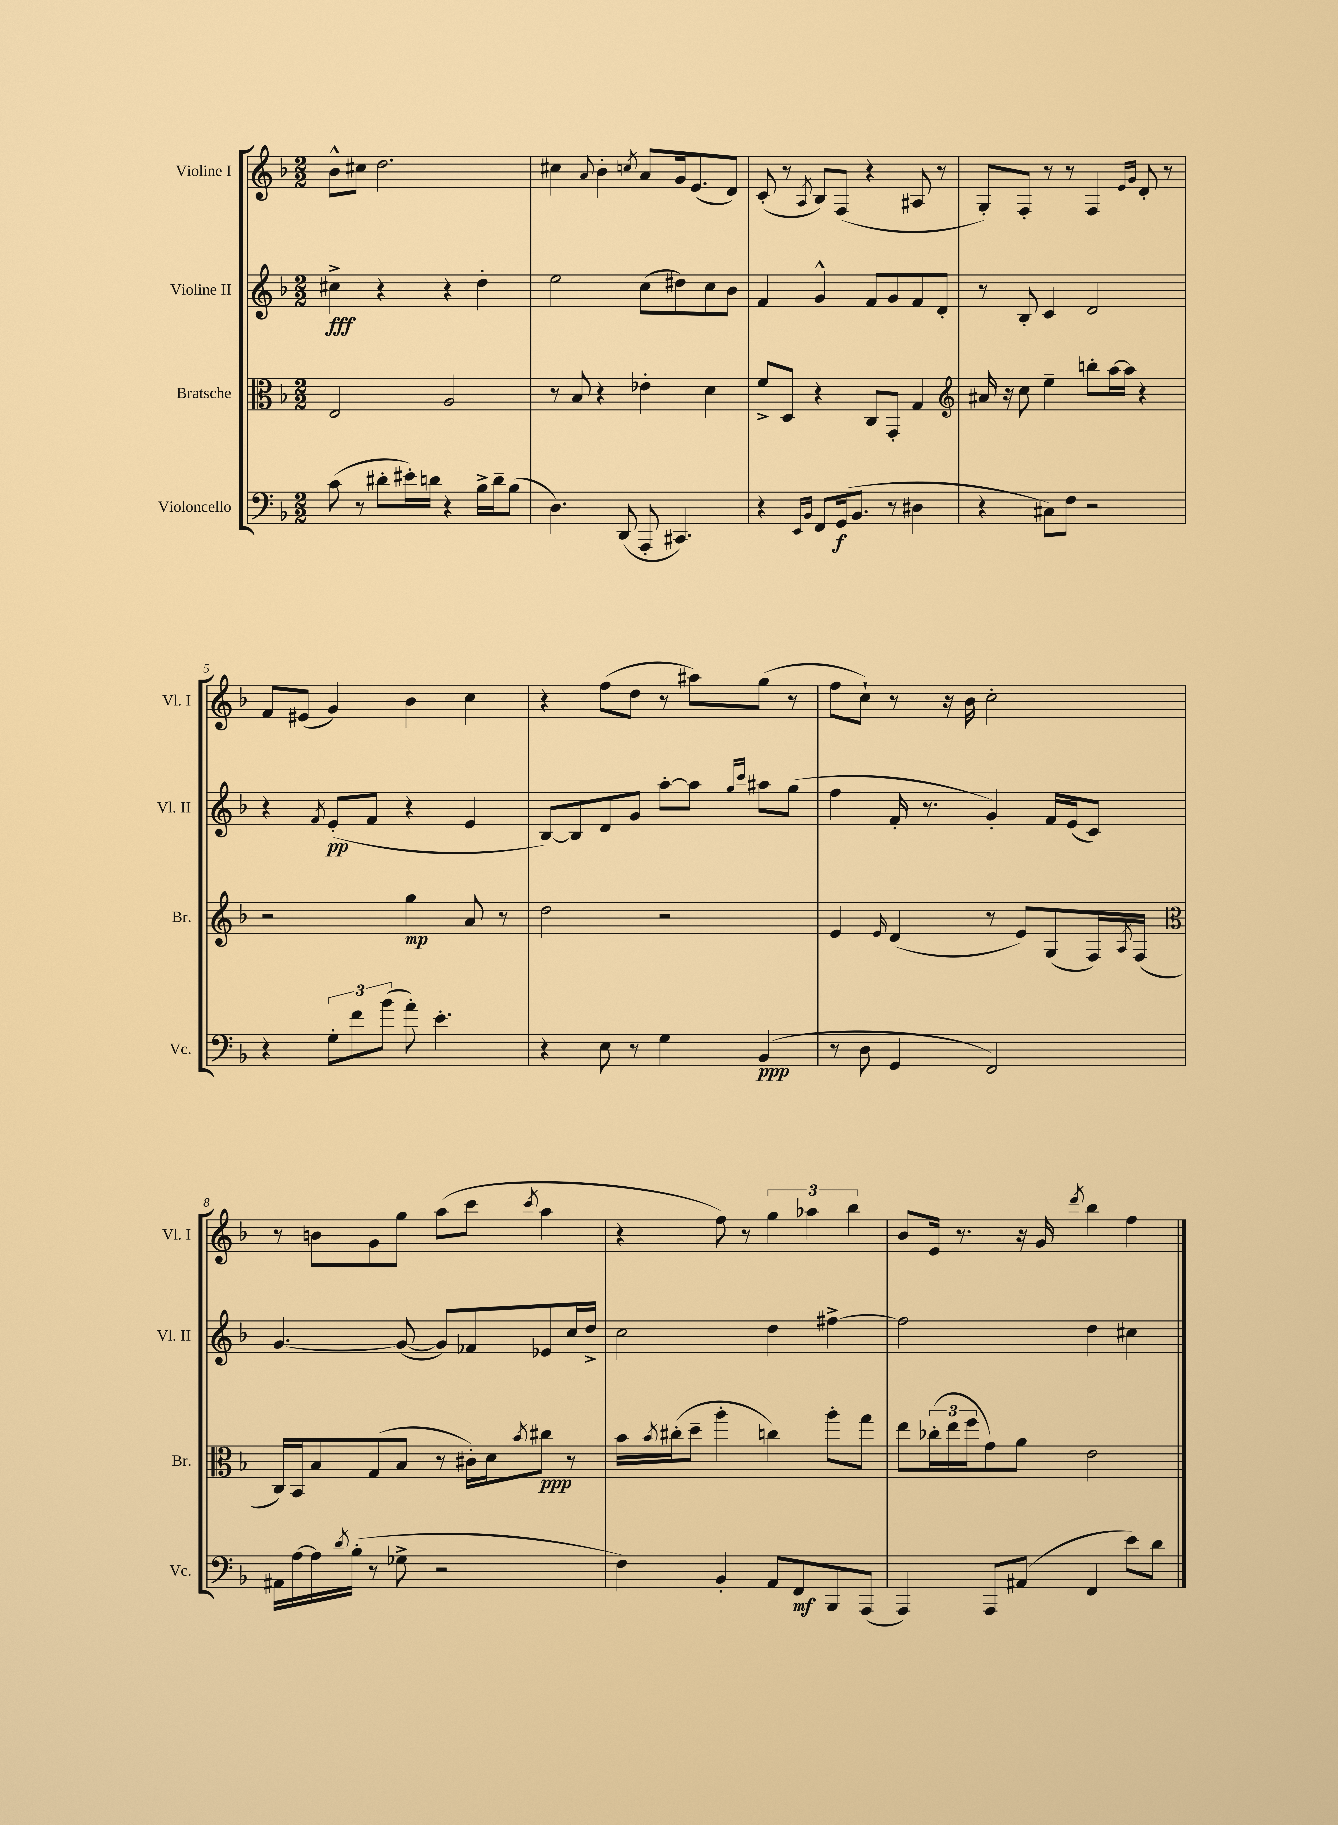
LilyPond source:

<<
\new StaffGroup <<
\new Staff = "s0" \with { instrumentName = "Violine I" shortInstrumentName = "Vl. I" } {
    \clef treble \key f \major \numericTimeSignature \time 2/2
    bes'8-^ cis''8 d''2. |
    cis''4 \appoggiatura { a'8 } bes'4-. \acciaccatura { c''8 } a'8 g'16 e'8.( d'8) |
    c'8-.( r8 \acciaccatura { a8 } bes8) f8( r4 ais8 r8 |
    g8-.) f8-. r8 r8 f4 \grace { e'16 g'16 } d'8-. r8 |
    f'8 eis'8( g'4) bes'4 c''4 |
    r4 f''8( d''8 r8 ais''8) g''8( r8 |
    f''8 c''8-!) r8 r16 bes'16 c''2-. |
    r8 b'8 g'8 g''8 a''8( c'''8 \acciaccatura { c'''8 } a''4 |
    r4 f''8) r8 \tuplet 3/2 { g''4 aes''4 bes''4 } |
    bes'8 e'16 r8. r16 g'16 \acciaccatura { d'''8 } bes''4 f''4 \bar "|." |
}
\new Staff = "s1" \with { instrumentName = "Violine II" shortInstrumentName = "Vl. II" } {
    \clef treble \key f \major \numericTimeSignature \time 2/2
    cis''4->\fff r4 r4 d''4-. |
    e''2 c''8( dis''8) c''8 bes'8 |
    f'4 g'4-^ f'8 g'8 f'8 d'8-. |
    r8 bes8-. c'4 d'2 |
    r4 \acciaccatura { f'8 } e'8-.\pp( f'8 r4 e'4 |
    bes8~) bes8 d'8 g'8 a''8~-. a''8 \grace { g''16 c'''16 } ais''8 g''8( |
    f''4 f'16-. r8. g'4-.) f'16 e'16( c'8) |
    g'4.~ g'8~( g'8) fes'8 ees'8 c''16 d''16-> |
    c''2 d''4 fis''4~-> |
    fis''2 d''4 cis''4 \bar "|." |
}
\new Staff = "s2" \with { instrumentName = "Bratsche" shortInstrumentName = "Br." } {
    \clef alto \key f \major \numericTimeSignature \time 2/2
    e2 a2 |
    r8 bes8 r4 ees'4-. d'4 |
    f'8-> d8 r4 c8 g,8-. g4 |
    \clef treble ais'16 r16 c''8 e''4-- b''8-. a''16~ a''16 r4 |
    r2 g''4\mp a'8 r8 |
    d''2 r2 |
    e'4 \grace { e'16 } d'4( r8 e'8) g8( f16) \acciaccatura { a8 } f16( |
    \clef alto c16) bes,16 bes8 g8( bes8 r8 cis'16-.) d'16 \acciaccatura { bes'8 } cis''8\ppp r8 |
    bes'16 \acciaccatura { bes'8 } cis''16-.( d''8-- a''4-. c''4) a''8-. g''8 |
    e''8 \tuplet 3/2 { ces''16-.( e''16 f''16 } g'8) a'8 e'2 \bar "|." |
}
\new Staff = "s3" \with { instrumentName = "Violoncello" shortInstrumentName = "Vc." } {
    \clef bass \key f \major \numericTimeSignature \time 2/2
    c'8( r8 dis'8-. eis'16-.) d'16 r4 bes16-> d'16-- bes8( |
    d4.) d,8( a,,8-. cis,4.) |
    r4 \grace { e,16 bes,16 } f,8 g,16\f( bes,8. r8 dis4 |
    r4 cis8) f8 r2 |
    r4 \tuplet 3/2 { g8-. f'8 bes'8( } a'8-.) e'4.-. |
    r4 e8 r8 g4 bes,4\ppp( |
    r8 d8 g,4 f,2) |
    ais,16 a16~ a16 \acciaccatura { d'8 } bes16-.( r8 ges8-> r2 |
    f4) bes,4-. a,8 f,8\mf bes,,8 a,,8( |
    a,,4) a,,8 ais,8( f,4 e'8) d'8 \bar "|." |
}
>>
>>
